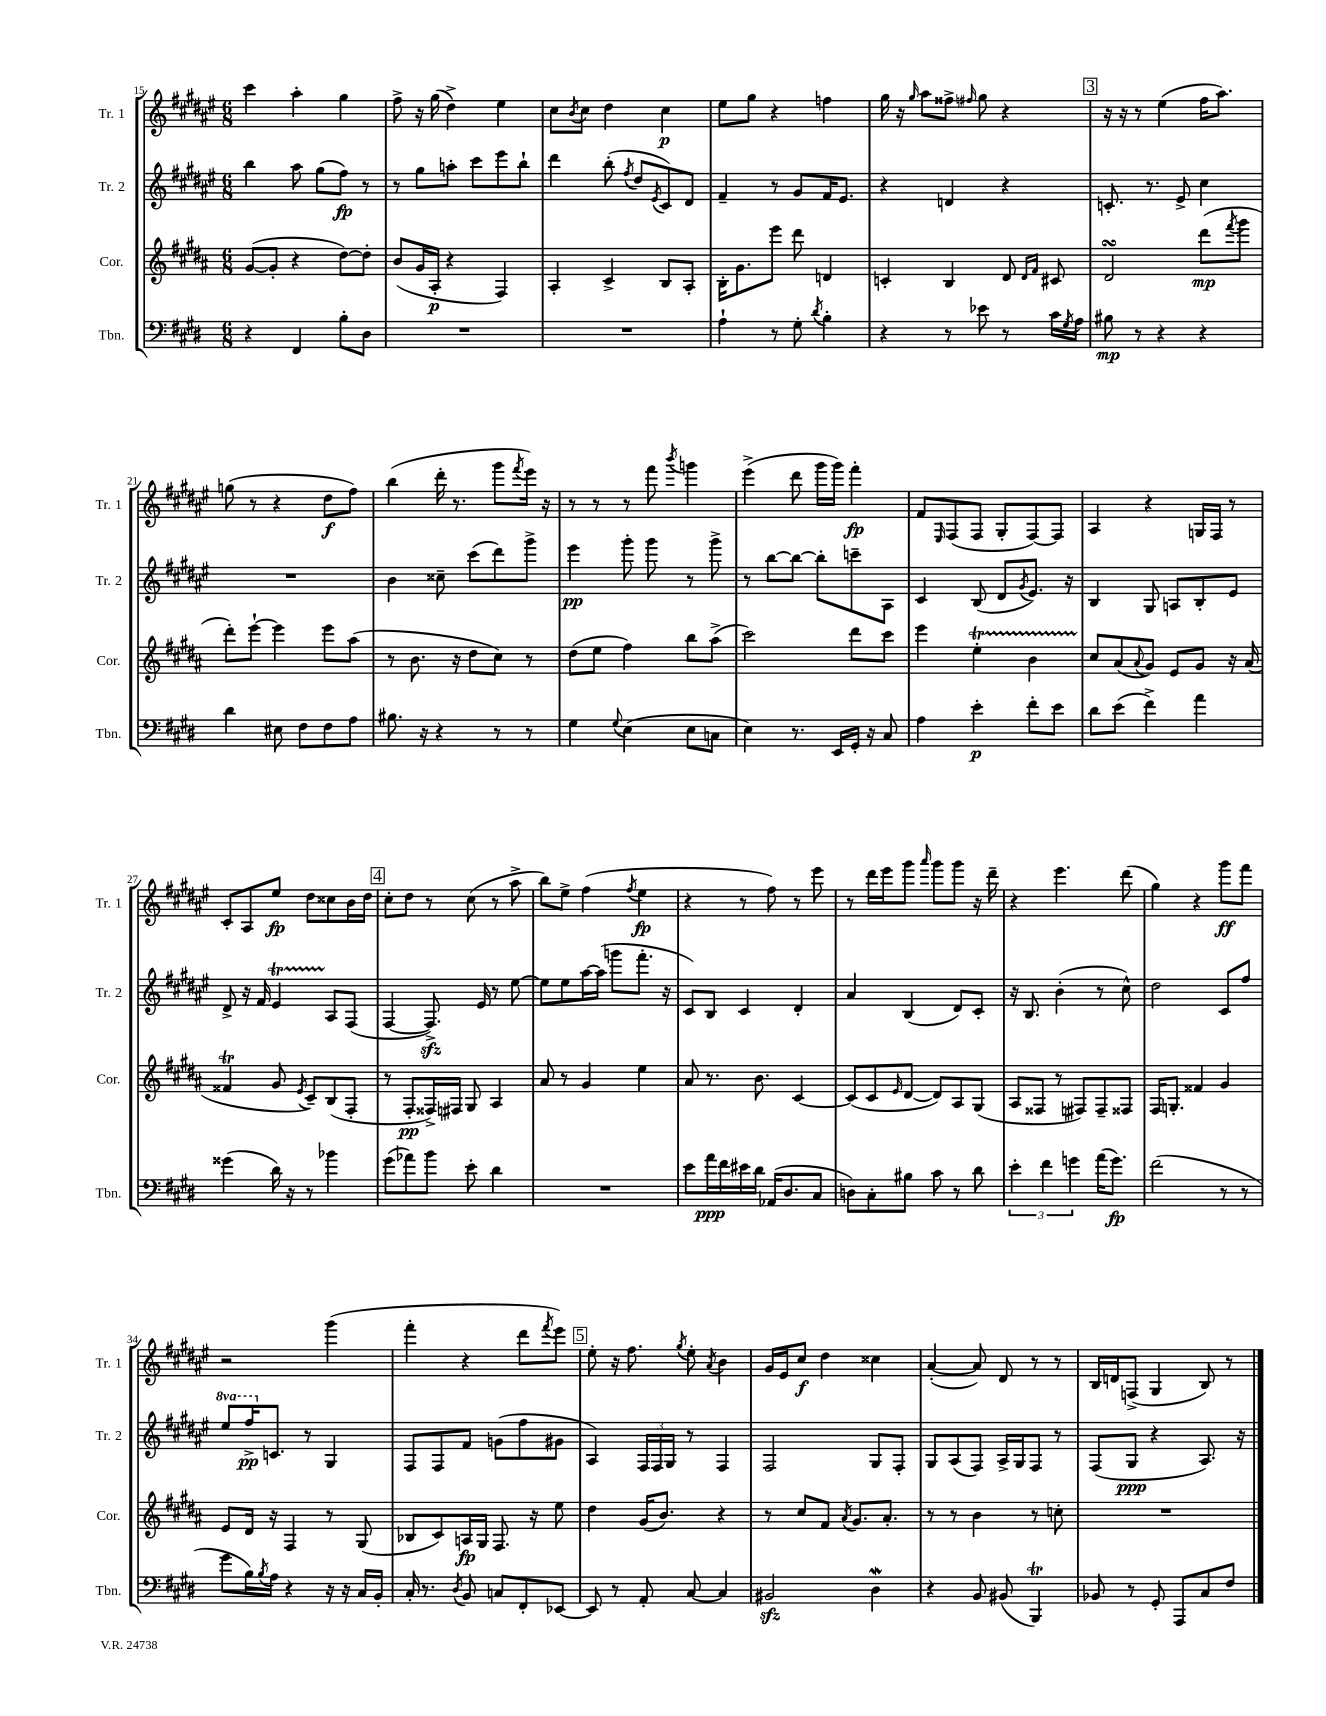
<<
\new StaffGroup <<
\new Staff = "s0" \with { instrumentName = "Tr. 1" shortInstrumentName = "Tr. 1" } {
    \clef treble \key fis \major \numericTimeSignature \time 6/8
    cis'''4 ais''4-. gis''4 |
    fis''8-> r16 gis''16( dis''4->) eis''4 |
    cis''8 \acciaccatura { b'8 } cis''8 dis''4 cis''4\p |
    eis''8 gis''8 r4 f''4 |
    gis''16 r16 \grace { gis''16 } ais''8 fisis''8-> \grace { fis''16 } gis''8 r4 |
    \mark \markup { \box "3" } r16 r16 r8 eis''4( fis''16 ais''8.) |
    g''8( r8 r4 dis''8\f fis''8) |
    b''4( dis'''16-. r8. gis'''8 \acciaccatura { fis'''8 } eis'''16) r16 |
    r8 r8 r8 fis'''8 \acciaccatura { b'''8 } g'''4 |
    eis'''4->( dis'''8 gis'''16 gis'''16) fis'''4-.\fp |
    fis'8 \grace { eis16 } fis8( fis8 gis8-. fis8~) fis8 |
    ais4 r4 g16 fis16 r8 |
    cis'8-. ais8 eis''8\fp dis''8 cisis''8 b'16 dis''16 |
    \mark \markup { \box "4" } cis''8-. dis''8 r8 cis''8( r8 ais''8-> |
    b''8) eis''8-> fis''4( \acciaccatura { fis''8 } eis''4\fp |
    r4 r8 fis''8) r8 eis'''8 |
    r8 dis'''16 eis'''16 gis'''8 \grace { ais'''16 } gis'''8 gis'''8 r16 dis'''16-- |
    r4 eis'''4. dis'''8( |
    gis''4) r4 gis'''8\ff fis'''8 |
    r2 gis'''4( |
    fis'''4-. r4 dis'''8 \acciaccatura { fis'''8 } eis'''8) |
    \mark \markup { \box "5" } eis''8-. r16 fis''8. \acciaccatura { gis''8 } eis''8-. \acciaccatura { ais'8 } b'4 |
    gis'16 eis'16 cis''8\f dis''4 cisis''4 |
    ais'4~-.( ais'8) dis'8 r8 r8 |
    b16 d'16 f8->( gis4 b8) r8 \bar "|." |
}
\new Staff = "s1" \with { instrumentName = "Tr. 2" shortInstrumentName = "Tr. 2" } {
    \clef treble \key fis \major \numericTimeSignature \time 6/8 \set Staff.ottavationMarkups = #ottavation-simple-ordinals
    b''4 ais''8 gis''8( fis''8\fp) r8 |
    r8 gis''8 a''8-. cis'''8 eis'''8 b''8-! |
    dis'''4 b''8-.( \acciaccatura { fis''8 } dis''8 \acciaccatura { eis'8 } cis'8) dis'8 |
    fis'4-- r8 gis'8 fis'16 eis'8. |
    r4 d'4 r4 |
    \mark \markup { \box "3" } c'8.-. r8. eis'8-> cis''4 |
    R2. |
    b'4 cisis''8-- cis'''8( dis'''8) gis'''8-> |
    eis'''4\pp gis'''8-. gis'''8 r8 gis'''8-> |
    r8 b''8~ b''8~ b''8-. c'''8-- ais8 |
    cis'4 b8( dis'8 \acciaccatura { gis'8 } eis'8.) r16 |
    b4 gis8 a8 b8-. eis'8 |
    dis'8-> r16 fis'16 eis'4\startTrillSpan ais8\stopTrillSpan fis8( |
    \mark \markup { \box "4" } fis4~ fis8.->\sfz) eis'16 r8 eis''8~ |
    eis''8 eis''8 ais''16~ ais''16( g'''8 fis'''8.-. r16 |
    cis'8) b8 cis'4 dis'4-. |
    ais'4 b4( dis'8) cis'8-. |
    r16 b8. b'4-.( r8 cis''8-^) |
    dis''2 cis'8 fis''8 |
    \ottava #1 eis'''8 fis'''16->\pp \ottava #0 c'8. r8 gis4 |
    fis8 fis8 fis'8 g'8( fis''8 gis'8 |
    \mark \markup { \box "5" } ais4) \tuplet 3/2 { fis16 fis16 gis16 } r8 fis4 |
    fis2 gis8 fis8-. |
    gis8 ais8( fis8) ais16-> gis16 fis8 r8 |
    fis8( gis8\ppp r4 ais8.) r16 \bar "|." |
}
\new Staff = "s2" \with { instrumentName = "Cor." shortInstrumentName = "Cor." } {
    \clef treble \key b \major \numericTimeSignature \time 6/8
    gis'8~( gis'8-. r4 dis''8~) dis''8-. |
    b'8( gis'16 ais16-.\p r4 fis4) |
    ais4-. cis'4-> b8 ais8-. |
    b16-. gis'8. e'''8 dis'''8 d'4 |
    c'4-. b4 dis'8 \grace { dis'16 fis'16 } cis'8 |
    \mark \markup { \box "3" } dis'2\turn dis'''8\mp( \acciaccatura { fis'''8 } gis'''8 |
    dis'''8-.) e'''8~-! e'''4 e'''8 ais''8( |
    r8 b'8. r16 dis''8 cis''8) r8 |
    dis''8( e''8 fis''4) b''8 ais''8->( |
    cis'''2) dis'''8 cis'''8 |
    e'''4 e''4-.\startTrillSpan b'4 |
    cis''8\stopTrillSpan ais'8( \appoggiatura { ais'8 } gis'8) e'8 gis'8 r16 ais'16( |
    fisis'4\trill gis'8 \acciaccatura { e'8 } cis'8--) b8( fis8-. |
    \mark \markup { \box "4" } r8 fis8-.\pp fisis16->) fis16 gis8 ais4 |
    ais'8 r8 gis'4 e''4 |
    ais'8 r8. b'8. cis'4~ |
    cis'8( cis'8 \grace { e'16 } dis'8~ dis'8) ais8 gis8( |
    ais8 fisis8 r8 fis8) fis8-- fisis8 |
    fis16 g8.-. fisis'4 gis'4 |
    e'8 dis'16 r16 fis4 r8 gis8( |
    bes8 cis'8) a16\fp gis16 fis8. r16 e''8 |
    \mark \markup { \box "5" } dis''4 gis'16( b'8.) r4 |
    r8 cis''8 fis'8 \acciaccatura { ais'8 } gis'8. ais'8.-. |
    r8 r8 b'4 r8 c''8-. |
    R2. \bar "|." |
}
\new Staff = "s3" \with { instrumentName = "Tbn." shortInstrumentName = "Tbn." } {
    \clef bass \key e \major \numericTimeSignature \time 6/8
    r4 fis,4 b8-. dis8 |
    R2. |
    R2. |
    a4-! r8 gis8-. \acciaccatura { dis'8 } b4-. |
    r4 r8 ees'8 r8 cis'16 \acciaccatura { gis8 } a16 |
    \mark \markup { \box "3" } bis8\mp r8 r4 r4 |
    dis'4 eis8 fis8 fis8 a8 |
    bis8. r16 r4 r8 r8 |
    gis4 \appoggiatura { gis8 } e4( e8 c8 |
    e4) r8. e,16 gis,16-. r16 cis8 |
    a4 e'4-.\p fis'8-. e'8 |
    dis'8 e'8( fis'4->) a'4 |
    gisis'4( dis'16) r16 r8 bes'4 |
    \mark \markup { \box "4" } gis'8( aes'8) b'8 e'8-. dis'4 |
    R2. |
    e'8 a'16\ppp fis'16 eis'16 dis'16 aes,16( dis8. cis8 |
    d8) cis8-. bis8 cis'8 r8 dis'8 |
    \tuplet 3/2 { e'4-. fis'4 g'4 } a'16( g'8.\fp) |
    fis'2( r8 r8 |
    gis'8 b16) \acciaccatura { b8 } a16 r4 r16 r16 cis16 b,16-. |
    cis16-. r8. \acciaccatura { dis8 } b,8 c8 fis,8-. ees,8~ |
    \mark \markup { \box "5" } ees,8 r8 a,8-. cis8~ cis4 |
    bis,2\sfz dis4\mordent |
    r4 b,8 bis,8( b,,4\trill) |
    bes,8 r8 gis,8-. a,,8 cis8 fis8 \bar "|." |
}
>>
>>
\layout { \context { \Score currentBarNumber = #15 } }
